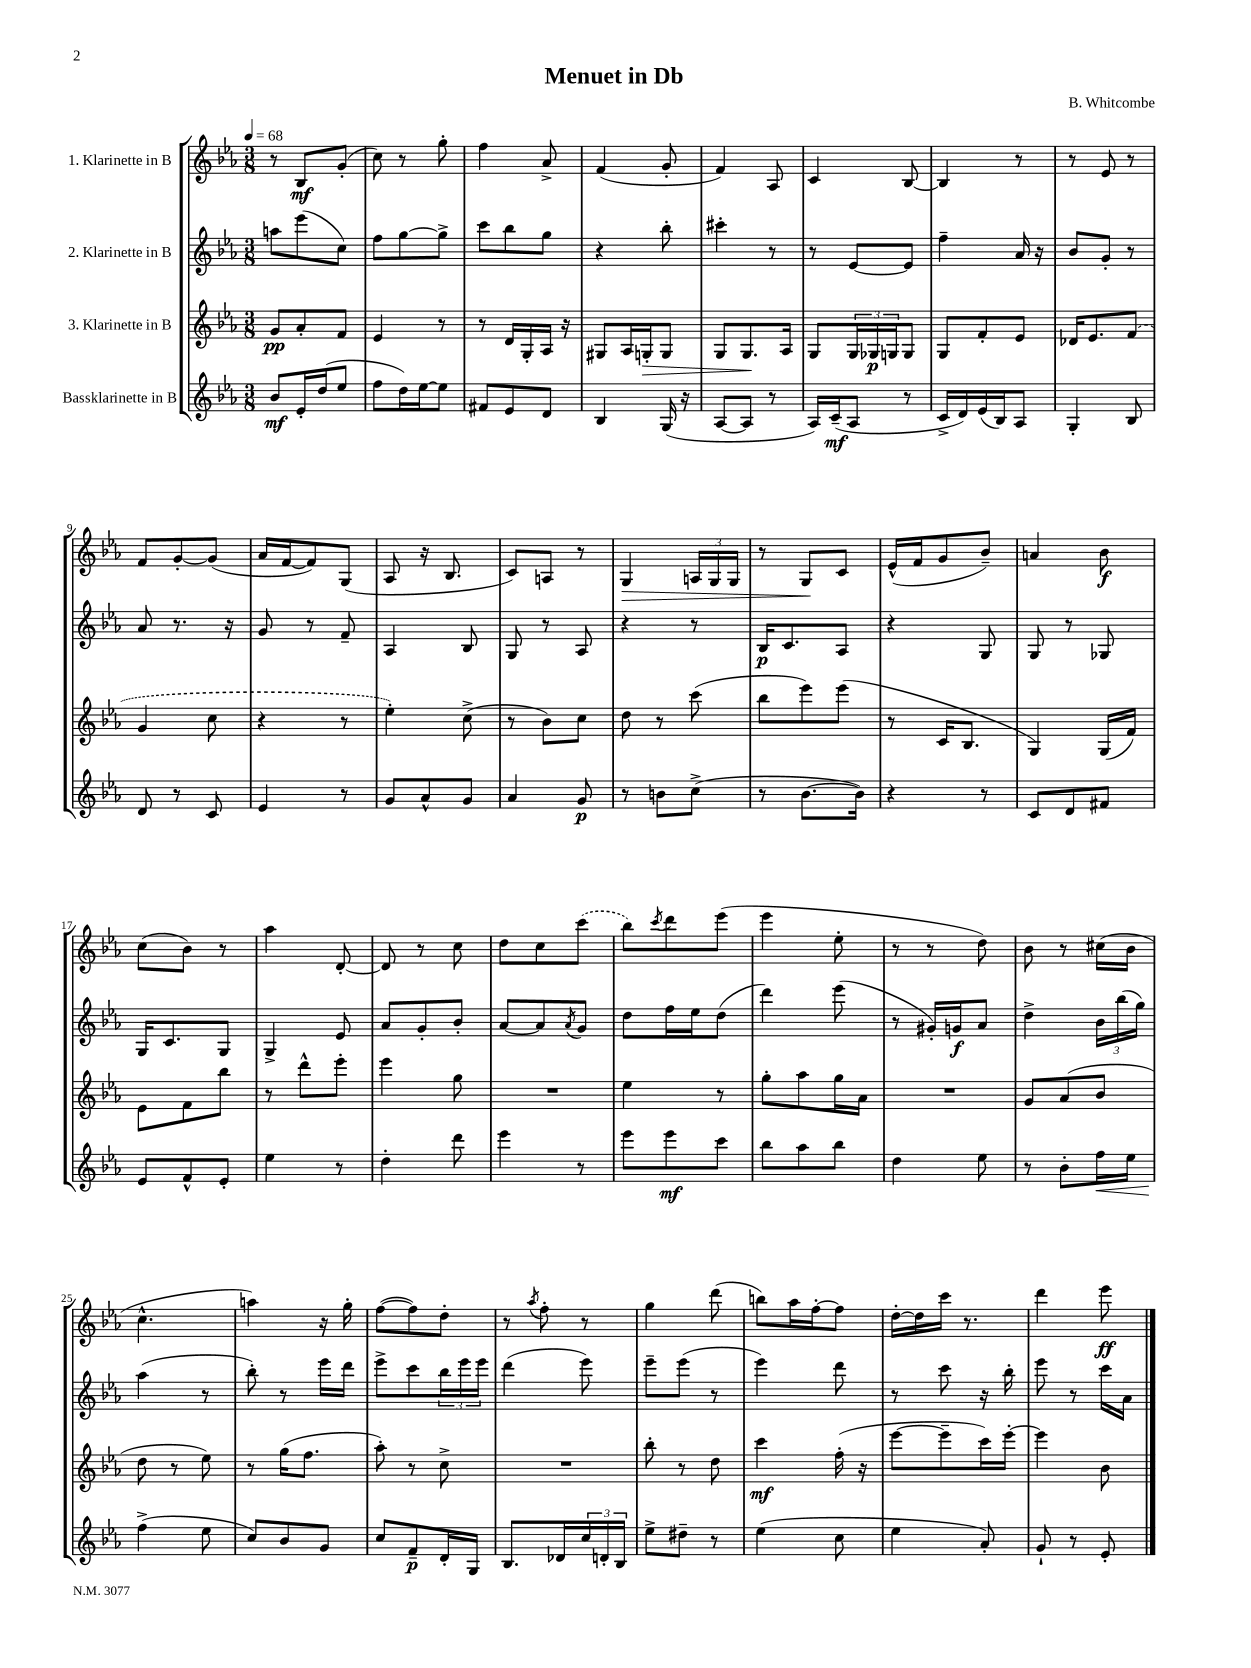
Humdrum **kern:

**kern	**kern	**kern	**kern
*staff4	*staff3	*staff2	*staff1
*clefG2	*clefG2	*clefG2	*clefG2
*k[b-e-a-]	*k[b-e-a-]	*k[b-e-a-]	*k[b-e-a-]
*M3/8	*M3/8	*M3/8	*M3/8
*MM68	*MM68	*MM68	*MM68
8b-/L	8g/L	8aa\L	8r
16e-'/L	8a-'/	(8eee-\	8B-/L
(16dd/J	.	.	.
8ee-/J	8f/J	8cc\J)	(8g'/J
=	=	=	=
8ff\L	4e-/	8ff\L	8cc\)
16dd\L)	.	[8gg\	8r
[16ee-\J	.	.	.
8ee-\]J	8r	8gg^\]J	8gg'\
=	=	=	=
8f#/L	8r	8ccc\L	4ff\
8e-/	16d/LL	8bb-\	.
.	16G'/	.	.
8d/J	16A-/JJ	8gg\J	8a-^/
.	16r	.	.
=	=	=	=
4B-/	8G#/L	4r	(4f/
.	16A-/L	.	.
.	16G'/J	.	.
(16G/	8G/J	8bb-'\	8g'/
16r	.	.	.
=	=	=	=
[8A-/L	8G/L	4ccc#'\	4f/)
8A-/]J	8.G/	.	.
8r	.	8r	8A-/
.	16A-/Jk	.	.
=	=	=	=
16A-/LL)	8G/L	8r	4c/
(16c~/J	.	.	.
8A-/J	24G/L	[8e-/L	.
.	24G-/	.	.
.	24G/J	.	.
8r	8G/J	8e-/]J	[8B-/
=	=	=	=
16c^/LL	8G/L	4ff~\	4B-/]
16d/)	.	.	.
(16e-/	8f'/	.	.
16B-/J)	.	.	.
8A-/J	8e-/J	16a-/	8r
.	.	16r	.
=	=	=	=
4G'/	16d-/LK	8b-/L	8r
.	8.e-/	.	.
.	.	8g'/J	8e-/
8B-/	(8f/J	8r	8r
=	=	=	=
8d/	4g/	8a-/	8f/L
8r	.	8.r	[8g'/
8c/	8cc\	.	(8g/]J
.	.	16r	.
=	=	=	=
4e-/	4r	8g/	16a-/LL
.	.	.	[16f/J
.	.	8r	8f/])
8r	8r	8f~/	(8G/J
=	=	=	=
8g/L	4ee-'\)	4A-/	8A-/
8a-^^/	.	.	16r
.	.	.	8.B-/
8g/J	(8cc^\	8B-/	.
=	=	=	=
4a-/	8r	8G/	8c/L)
.	8b-\L)	8r	8A/J
8g/	8cc\J	8A-/	8r
=	=	=	=
8r	8dd\	4r	4G/
8b\L	8r	.	.
(8cc^\J	(8ccc\	8r	24A/LL
.	.	.	24G/
.	.	.	24G/JJ
=	=	=	=
8r	8bb-\L	16B-/LK	8r
.	.	8.c/	.
[8.b-\L	8eee-\)	.	8G/L
.	(8eee-\J	8A-/J	8c/J
16b-\]Jk)	.	.	.
=	=	=	=
4r	8r	4r	(16e-^^/LL
.	.	.	16f/J
.	16c/LK	.	8g/
.	8.B-/J	.	.
8r	.	8G/	8b-~/J)
=	=	=	=
8c/L	4G/)	8G/	4a/
8d/	.	8r	.
8f#/J	(16G/LL	8G-/	8b-\
.	16f/JJ)	.	.
=	=	=	=
8e-/L	8e-\L	16G/LK	(8cc\L
.	.	8.c/	.
8f^^/	8f\	.	8b-\J)
8e-'/J	8bb-\J	8G/J	8r
=	=	=	=
4ee-\	8r	4G^/	4aa-\
.	8ddd^^\L	.	.
8r	8eee-'\J	8e-/	[8d'/
=	=	=	=
4dd'\	4eee-\	8a-/L	8d/]
.	.	8g'/	8r
8ddd\	8gg\	8b-'/J	8cc\
=	=	=	=
4eee-\	4.r	[8a-/L	8dd\L
.	.	8a-/]	8cc\
.	.	8qa-/	.
8r	.	8g/J	(8ccc\J
=	=	=	=
8eee-\L	4ee-\	8dd\L	8bb-\L)
.	.	.	8qccc/
8eee-\	.	16ff\L	8ddd\
.	.	16ee-\J	.
8ccc\J	8r	(8dd\J	(8eee-\J
=	=	=	=
8bb-\L	8gg'\L	4ddd\)	4eee-\
8aa-\	8aa-\	.	.
8bb-\J	16gg\L	(8eee-\	8ee-'\
.	16a-\JJ	.	.
=	=	=	=
4dd\	4.r	8r	8r
.	.	16g#'/LL)	8r
.	.	16g/J	.
8ee-\	.	8a-/J	8dd\)
=	=	=	=
8r	8g/L	4dd^\	8b-\
8b-'\L	(8a-/	.	8r
16ff\L	8b-/J	24b-\LL	(16cc#\LL
.	.	(24bb-\	.
16ee-\JJ	.	.	16b-\JJ
.	.	24gg\JJ)	.
=	=	=	=
(4ff^\	8dd\	(4aa-\	4.cc^^\
.	8r	.	.
8ee-\	8ee-\)	8r	.
=	=	=	=
8cc/L)	8r	8bb-'\)	4aa\)
8b-/	(16gg\LK	8r	.
.	8.ff\J	.	.
8g/J	.	16eee-\LL	16r
.	.	16ddd\JJ	16gg'\
=	=	=	=
8cc/L	8aa-'\)	8eee-^\L	([8ff\L
8f~/	8r	8ccc\	8ff\])
16d'/L	8cc^\	24bb-\L	8dd'\J
.	.	24eee-\	.
16G/JJ	.	.	.
.	.	24eee-\JJ	.
=	=	=	=
8.B-/L	4.r	(4ddd\	8r
.	.	.	8qaa-/
.	.	.	8ff'\
16d-/L	.	.	.
24cc/	.	8eee-\)	8r
24d'/	.	.	.
24B-/JJ	.	.	.
=	=	=	=
8ee-^\L	8bb-'\	8eee-~\L	4gg\
8dd#~\J	8r	(8eee-\J	.
8r	8dd\	8r	(8ddd\
=	=	=	=
(4ee-\	4ccc\	4eee-\)	8bb\L)
.	.	.	16aa-\L
.	.	.	[16ff'\J
8cc\	(16ff'\	8ddd\	8ff\]J
.	16r	.	.
=	=	=	=
4ee-\	[8eee-\L	8r	[16dd'\LL
.	.	.	16dd\]
.	8eee-~\]	8ccc\	16ccc\JJ
.	.	.	8.r
8a-'/)	16ccc\L)	16r	.
.	[16eee-'\JJ	16bb-'\	.
=	=	=	=
8g`/	4eee-\]	8eee-\	4ddd\
8r	.	8r	.
8e-'/	8b-\	16ccc\LL	8eee-\
.	.	16a-\JJ	.
==	==	==	==
*-	*-	*-	*-
